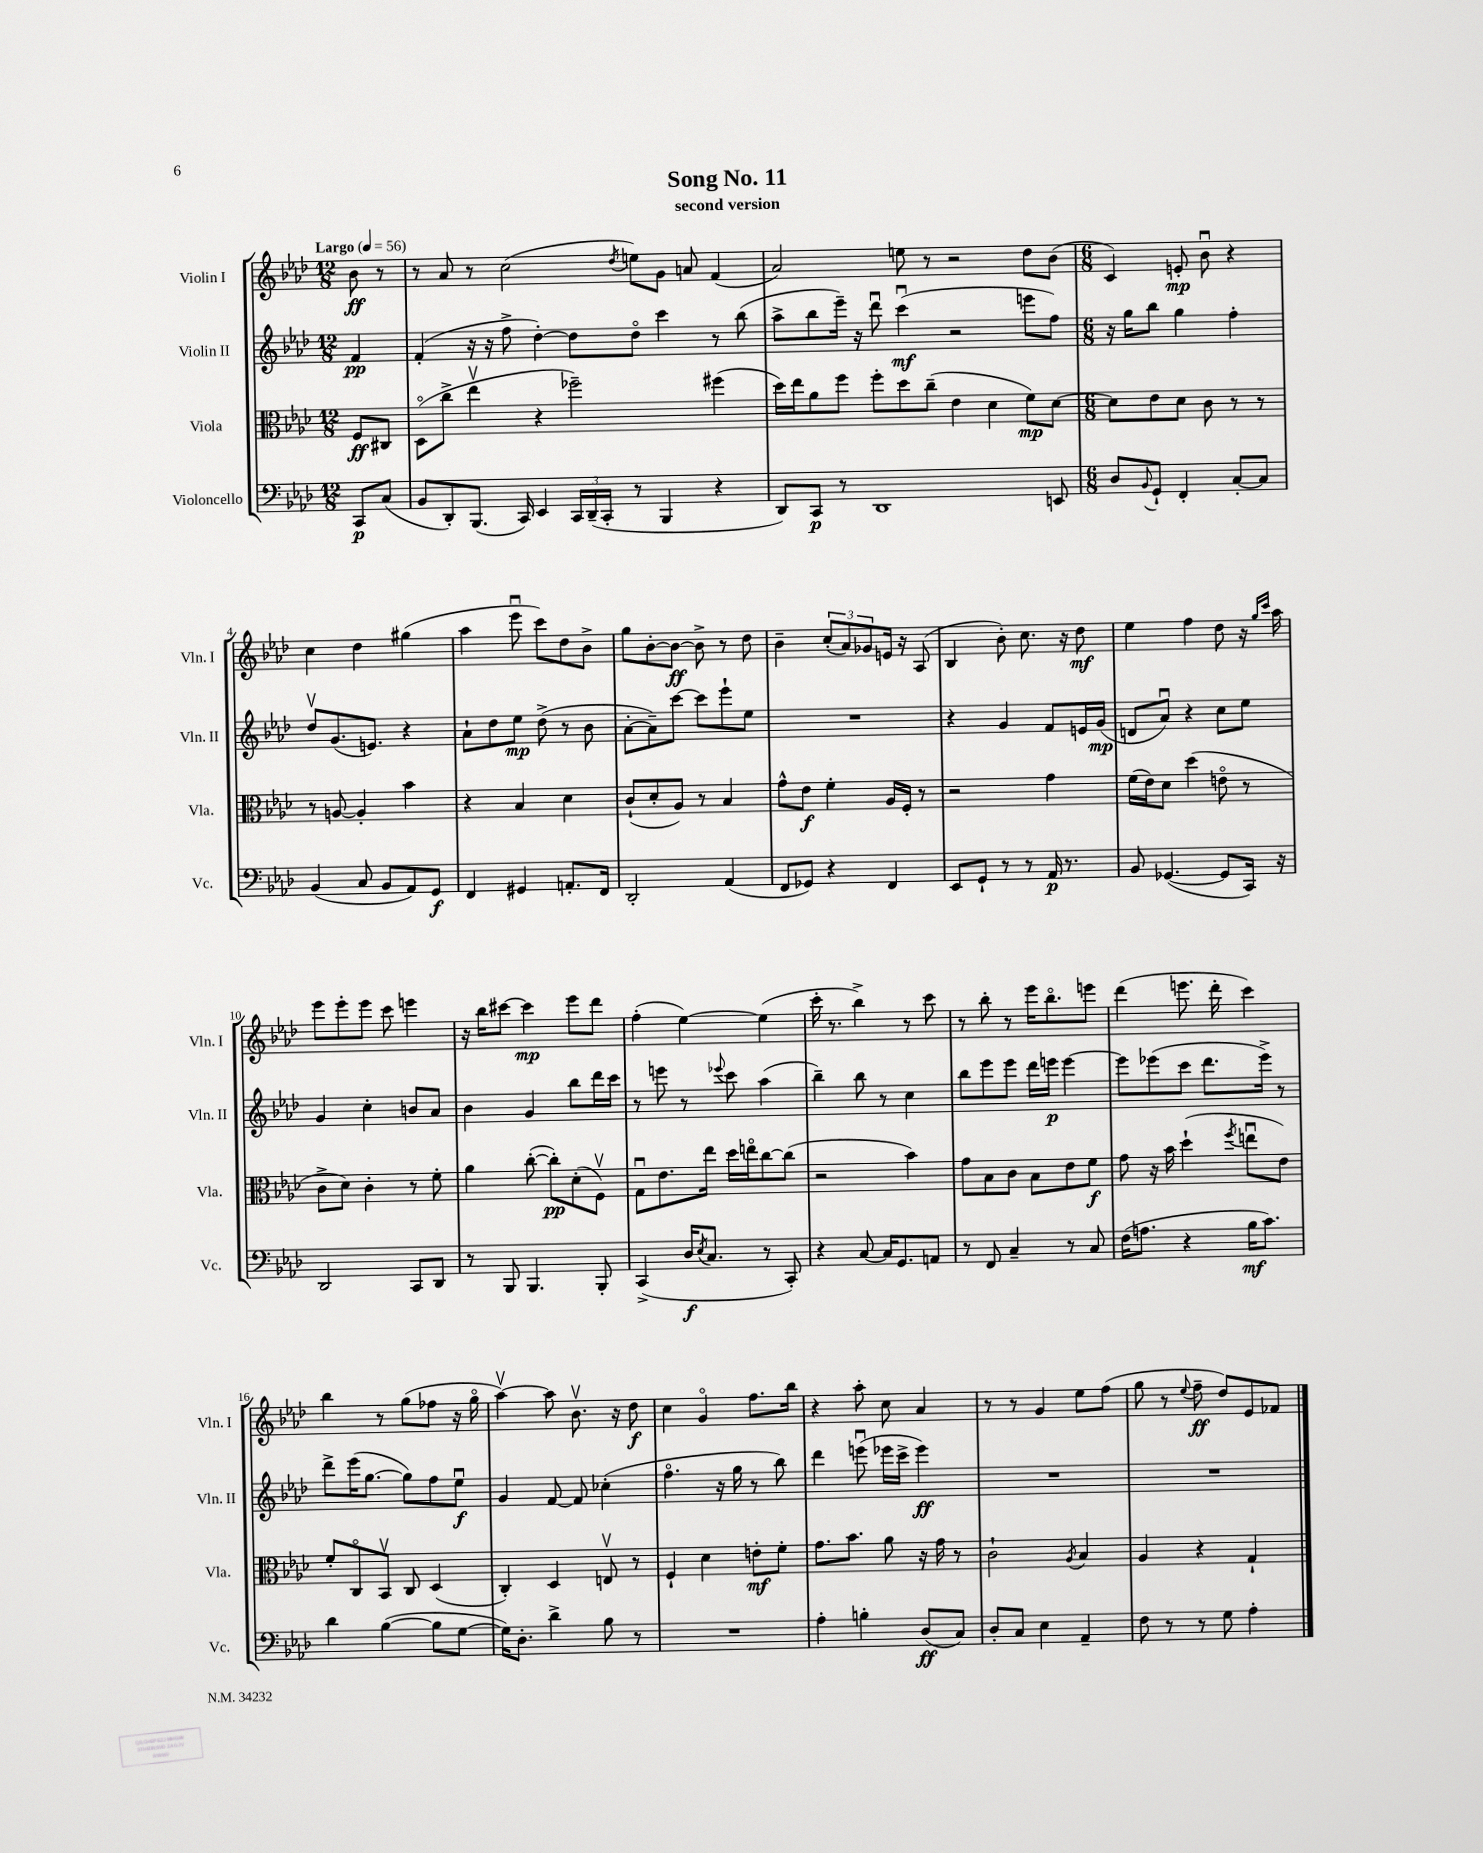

**kern	**kern	**kern	**kern
*staff4	*staff3	*staff2	*staff1
*clefF4	*clefC3	*clefG2	*clefG2
*k[b-e-a-d-]	*k[b-e-a-d-]	*k[b-e-a-d-]	*k[b-e-a-d-]
*M12/8	*M12/8	*M12/8	*M12/8
*MM56	*MM56	*MM56	*MM56
8CC	8F	4f	8b-
(8C	8C#	.	8r
=	=	=	=
8BB-	(8D-o	(4f'	8r
8DD-')	8cc^	.	8a-
(8.BBB-	4ee-v	16r	8r
.	.	16r	.
.	.	8ff^	(2cc
16CC)	.	.	.
4EE-	4r	[4dd-')	.
24CC	2ff-~)	8dd-]	.
(24DD-~	.	.	.
24CC'	.	.	.
.	.	.	8qdd-
8r	.	8dd-o	8ee)
4BBB-	.	4ccc	8g
.	.	.	8a
4r	(4ff#	8r	(4f
.	.	(8bb-	.
=	=	=	=
8DD-)	16dd-)	8aa-^	2a-)
.	16ee-	.	.
8CC	8a-	8bb-	.
8r	8ff	16eee-~)	.
.	.	16r	.
1DD-	8ff'	8ddd-u	.
.	8dd-	(4cccu	8ee
.	(8cc~	.	8r
.	4e-	2r	2r
.	4d-	.	.
.	8f)	8eee	8dd-
8EE	[8d-	8ff)	(8b-
=	=	=	=
*M6/8	*M6/8	*M6/8	*M6/8
8D-	8d-]	16r	4c)
.	.	16gg	.
8qqBB-	.	.	.
8GG`	8e-	8bb-	.
4FF'	8d-	4gg	8e'
.	8c	.	8b-u
[8C'	8r	4ff'	4r
8C]	8r	.	.
=	=	=	=
(4BB-	8r	8dd-v	4cc
.	[8A	(8.g	.
8C	4A']	.	4dd-
.	.	8.e)	.
8BB-	.	.	.
8AA-)	4b-	4r	(4gg#
8GG	.	.	.
=	=	=	=
4FF	4r	8a-`	4aa-
.	.	8dd-	.
4GG#	4B-	8ee-	8eee-u
.	.	(8dd-^	8ccc)
8.AA'	4d-	8r	8dd-
.	.	8b-	8b-^
16FF	.	.	.
=	=	=	=
2DD-'	(8c`	[8a-'	8gg
.	8d-'	8a-~])	[8b-'
.	8A-)	[8ccc	8b-_
.	8r	8ccc]	8b-^]
(4AA-	4B-	8eee-`	8r
.	.	8ee-	8dd-
=	=	=	=
8FF	8g^^	2.r	4b-~
8GG-)	8e-	.	.
4r	4f'	.	(12cc'
.	.	.	12a-)
.	.	.	12g-
4FF	16A-	.	16e
.	16F'	.	16r
.	8r	.	(8A-
=	=	=	=
8EE-	2r	4r	4B-
8GG`	.	.	.
8r	.	4g	8b-')
8r	.	.	8.cc
16AA-	4g	8f	.
8.r	.	.	16r
.	.	16e	8dd-
.	.	(16g	.
=	=	=	=
8BB-	(16f	8d	4ee-
.	16e-)	.	.
([4.GG-	8d-	8a-u)	.
.	(4dd-	4r	4ff
8GG-]	8eo	8cc	8dd-
16CC)	8r	8ee-	16r
.	.	.	16qqgg
.	.	.	16qqccc
16r	.	.	16aa-
=	=	=	=
2DD-	8c^	4g	8eee-
.	8d-)	.	8eee-'
.	4c'	4cc'	8eee-
.	.	.	8ccc
8CC	8r	8b	4eee
8DD-	8f'	8a-	.
=	=	=	=
8r	4a-	4b-	16r
.	.	.	16bb-
8BBB-	.	.	[8ccc#
4.BBB-	([8cc'	4g	4ccc#]
.	8cc'])	.	.
.	(8d-'	8bb-	8eee-
8BBB-'	8Fv)	16ddd-	8ddd-
.	.	16ccc	.
=	=	=	=
(4CC^	8Gu	8r	(4ff'
.	8.e-	8eee	.
16D-	.	8r	[4ee-)
8qE-	.	.	.
8.C	16ee-	.	.
.	.	8qqeee-	.
.	16dd-	8ccc	.
.	16eeo	.	.
8r	[8cc	(4aa-	(4ee-]
8CC')	(8cc]	.	.
=	=	=	=
4r	2r	4bb-~)	16ccc'
.	.	.	8.r
[8C	.	8bb-	4bb-^)
16C]	.	8r	.
8.GG	.	.	.
.	4b-)	4cc	8r
8AA	.	.	8ccc
=	=	=	=
8r	8g	8bb-	8r
8FF	8B-	8eee-	8bb-'
4C~	8c	8eee-	8r
.	8B-	16ddd-	16eee-
.	.	16eee	8.bb-o
8r	8e-	[4eee	.
8C	8f	.	8eee
=	=	=	=
(16F	8g	8eee]	(4ddd-
8.A	.	.	.
.	16r	(8eee-	.
.	16b-	.	.
4r	(4dd-`	8ccc	8.eee
.	.	8.ddd-	.
.	.	.	16ddd-'
.	8qff	.	.
16B-	8eeu	.	4ccc)
8.c)	.	16eee-^)	.
.	8e-)	8r	.
=	=	=	=
4d-	8f'	8ddd-^	4bb-
.	8Co	(16eee-	.
.	.	[8.gg	.
([4B-	8BB-v	.	8r
.	8C	8gg])	(8gg
8B-]	(4D-	8ff	8ff-
[8G	.	8ee-u	16r
.	.	.	16ggo
=	=	=	=
16G])	4C')	4g	[4aa-v)
8.D-'	.	.	.
4d-^	4D-	[8f	8aa-]
.	.	8f]	8.b-v
8B-	8Ev	(4cc-'	.
.	.	.	16r
8r	8r	.	8dd-
=	=	=	=
2.r	4F`	4.ffo	4cc
.	4d-	.	4go
.	.	16r	.
.	.	16gg	.
.	8e'	8r	8.ff
.	8f'	8bb-)	.
.	.	.	16bb-
=	=	=	=
4A-'	8.g	4ddd-	4r
.	8.b-	.	.
4B'	.	(8eeeu	8aa-'
.	8a-	16eee-	8cc
.	.	16ccc^	.
(8D-	16r	4eee-)	4a-
.	16g	.	.
8C)	8r	.	.
=	=	=	=
8D-'	2c`	2.r	8r
8C	.	.	8r
4E-	.	.	4g
.	8qA-	.	.
4AA-~	4B-	.	8ee-
.	.	.	(8ff
=	=	=	=
8F	4A-	2.r	8gg
8r	.	.	8r
.	.	.	8qqee-
8r	4r	.	8ff~
8G	.	.	8dd-)
4A-'	4G`	.	8e-
.	.	.	8f-
==	==	==	==
*-	*-	*-	*-
